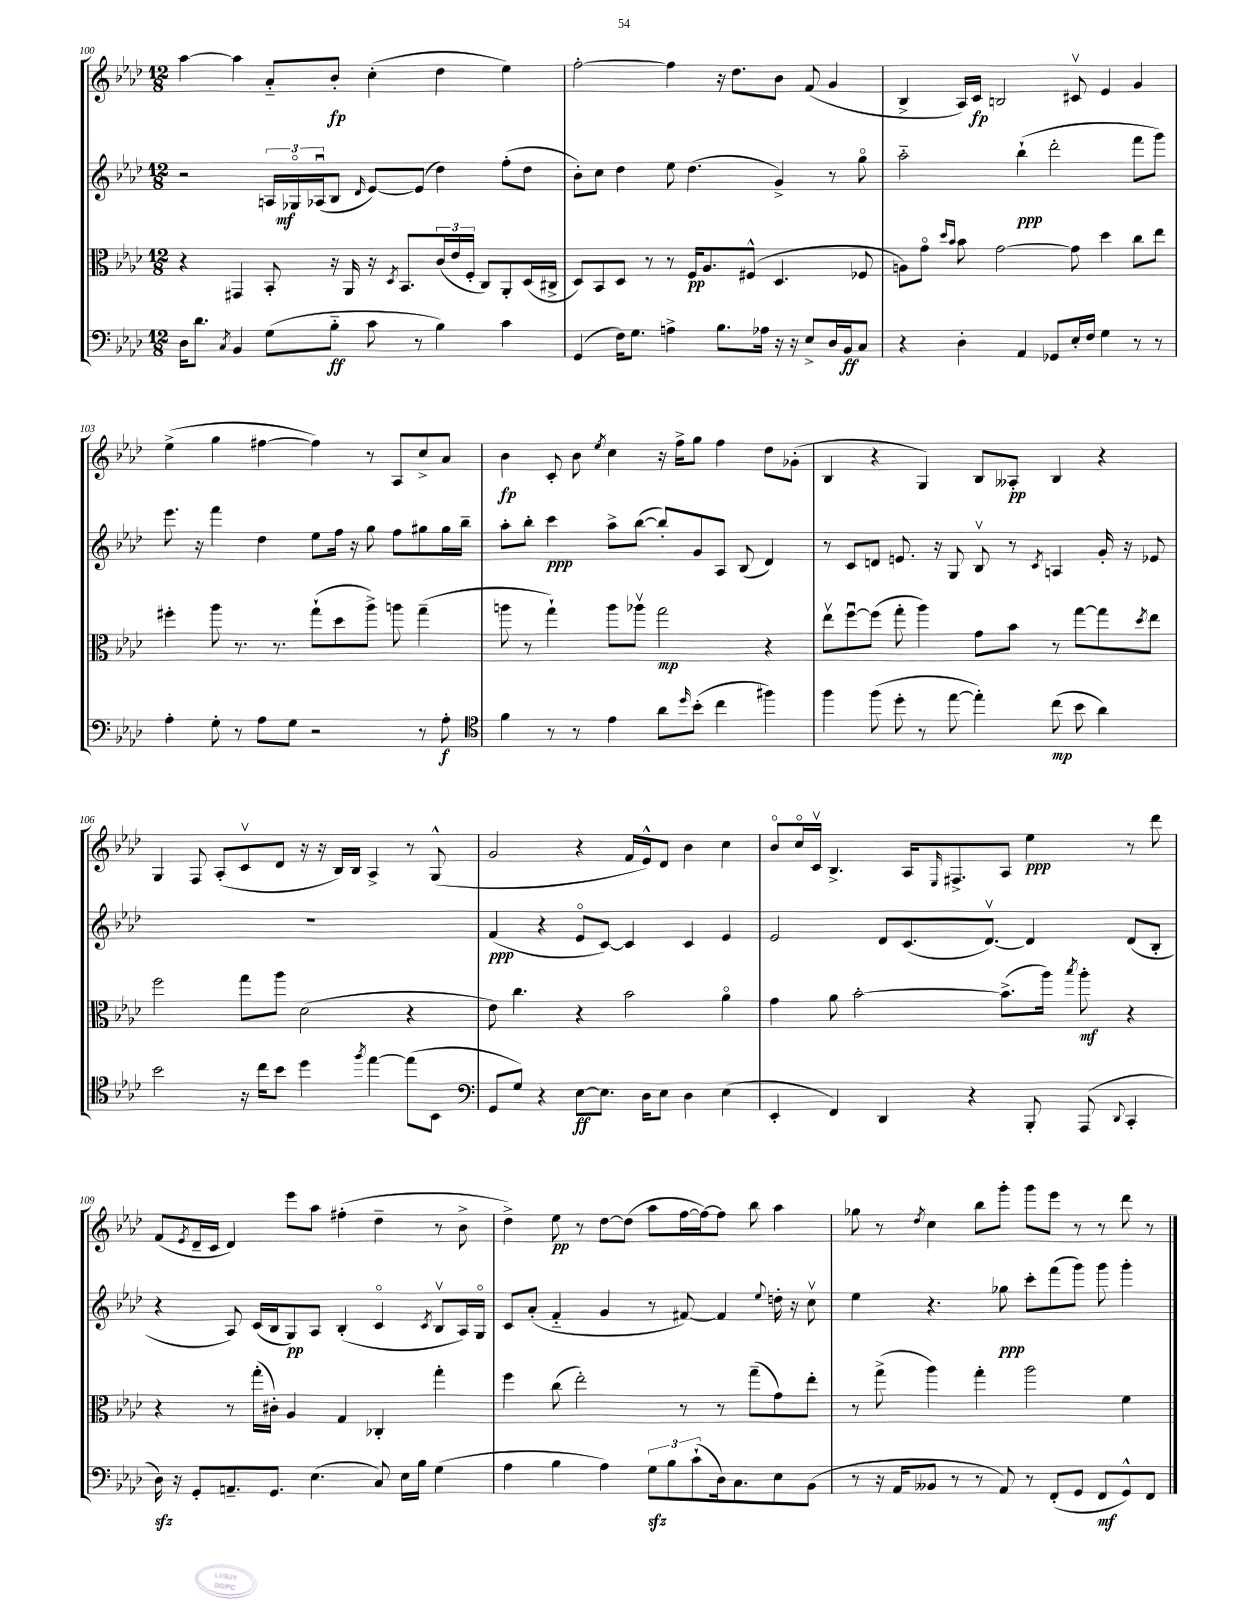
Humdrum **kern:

**kern	**kern	**kern	**kern
*staff4	*staff3	*staff2	*staff1
*clefF4	*clefC3	*clefG2	*clefG2
*k[b-e-a-d-]	*k[b-e-a-d-]	*k[b-e-a-d-]	*k[b-e-a-d-]
*M12/8	*M12/8	*M12/8	*M12/8
16D-	4r	2r	[4aa-
8.d-	.	.	.
8qC	.	.	.
4BB-	4GG#	.	4aa-]
(8G	8BB-'	24A	8a-'~
.	.	24G-o	.
.	.	(24A-u	.
8B-'~	16r	8B-	8b-'
.	16AA-	.	.
.	.	16qqd-	.
8c	16r	[8e-)	(4cc'
.	8qD-	.	.
.	8.BB-	.	.
8r	.	(8e-]	.
4B-)	(24c	4dd-)	4dd-
.	24e-	.	.
.	24F'	.	.
.	8C)	.	.
4c	8AA-'	(8ff'	4ee-)
.	(16D-	8dd-	.
.	16C#^	.	.
=	=	=	=
(4GG	8D-)	8b-')	[2ff'
.	8BB-	8cc	.
16F)	8D-	4dd-	.
8.G	.	.	.
.	8r	.	.
4A^	8r	8ee-	4ff]
.	16F	(4.dd-	.
.	8.A-	.	.
8.B-	.	.	16r
.	.	.	8.dd-
.	(8F#^^	.	.
16A-	.	.	.
16r	4.D-	4g^)	8b-
16r	.	.	.
8E-^	.	.	(8f
16D-	.	8r	4g
16BB-	.	.	.
8C	8F-	8ggo	.
=	=	=	=
4r	8A)	2aa-'~	4B-^
.	8go	.	.
.	16qqdd-	.	.
.	16qqb-	.	.
4D-'	8b-	.	16A-)
.	.	.	16c
.	[2g	.	2B
4AA-	.	(4bb-`	.
8GG-	.	2ddd-'	.
16E-'	8g]	.	8c#v
16F	.	.	.
4G	4dd-	.	4e-
8r	8cc	8fff	4g
8r	8ee-	8ggg)	.
=	=	=	=
4A-'	4ff#'	8.eee-	(4ee-^
.	.	16r	.
8G'	8aa-	4fff	4gg
8r	8.r	.	.
8A-	.	4dd-	[4ff#
.	8.r	.	.
8G	.	.	.
2r	(8gg`	8ee-	4ff#])
.	8dd-	16ff	.
.	.	16r	.
.	8aa-^)	8gg	8r
.	8aa	8ff	8A-
8r	(4gg~	8gg#	8cc^
8A-'	.	16gg#	8a-
.	.	16bb-~	.
=	=	=	=
*clefC4	*	*	*
4f	8aa	8aa-'	4b-
.	8r	8bb-'	.
8r	4gg`)	4ccc	8c'
8r	.	.	8b-
.	.	.	8qee-
4e-	8aa	8aa-^	4cc
.	8aa-v	([8bb-	.
8a-	2gg	8bb-'])	16r
.	.	.	16ff^
16qqdd-	.	.	.
(8b-'	.	8g	8gg
4cc	.	8A-	4ff
.	.	(8B-	.
4ff#)	4r	4d-)	8dd-
.	.	.	(8g-'
=	=	=	=
4ff	8ee-v	8r	4B-
.	[8ffu	8c	.
(8ff	(8ff]	8d	4r
8dd-'	8gg'	8.e	.
8r	4aa-)	.	4G)
.	.	16r	.
[8ee-	.	8G	.
4ee-'])	8g	8B-v	8B-
.	8b-	8r	8A--'
.	.	8qc	.
(8cc	8r	4A	4B-
8b-	[8gg	.	.
4a-)	8gg]	16g'	4r
.	.	16r	.
.	8qdd-	.	.
.	8ee-	8e-	.
=	=	=	=
2b-	2ff	1.r	4G
.	.	.	8F
.	.	.	(8A-'
16r	8gg	.	8cv
16cc	.	.	.
8b-	8aa-	.	8d-
4dd-	(2d-	.	16r
.	.	.	16r
.	.	.	16B-)
.	.	.	16B-
8qff	.	.	.
[4ee-	.	.	4A-^
(8ee-]	4r	.	8r
8BB-	.	.	(8G^^
=	=	=	=
*clefF4	*	*	*
8GG	8e-)	(4f	2g
8G)	4.cc	.	.
4r	.	4r	.
[8E-	4r	8e-o	4r
8.E-]	.	[8c)	.
.	2b-	4c]	16f
16D-	.	.	16e-^^)
8E-	.	.	8d-
4D-	.	4c	4b-
(4E-	4a-o	4e-	4cc
=	=	=	=
4EE-'	4g	2e-	8b-o
.	.	.	16cco
.	.	.	16cv
4FF)	8a-	.	4.B-^
.	[2b-'	.	.
4DD-	.	8d-	.
.	.	(8.c	16A-
.	.	.	16qqE-
.	.	.	8.F#^
4r	.	.	.
.	.	[8.d-v)	.
.	(8.b-^]	.	8A-
8BBB-'	.	4d-]	4ee-
.	16aa-)	.	.
.	8qbb-	.	.
(8AAA-	8aa-'	.	.
8qqDD-	.	.	.
4CC'	4r	(8d-	8r
.	.	8B-'	8ddd-
=	=	=	=
16D-)	4r	4r	(8f
16r	.	.	.
.	.	.	8qe-
8GG'	.	.	16d-~
.	.	.	16c
8.AA~	8r	8A-)	4d-)
.	(16gg'	(16c	.
8.GG	16c#')	16B-	.
.	4A-	8G)	8eee-
(4.E-	.	8A-	8aa-
.	4G	(4B-'	(4ff#'
8C)	4C-'	4co	4dd-~
16E-	.	.	.
16B-	.	.	.
.	.	8qc	.
(4G	4gg'	8B-v	8r
.	.	16A-)	8b-^
.	.	16Go	.
=	=	=	=
4A-	4ff	8c	4dd-^)
.	.	(8a-'	.
4B-	(8cc	4f'~	8ee-
.	2ee-')	.	8r
4A-)	.	4g	[8dd-
.	.	.	(8dd-]
12G	.	8r	8aa-
12B-	.	.	.
.	8r	[8f#)	[16ff
(12c`	.	.	.
.	.	.	16ff_)
16D-)	8r	4f#]	8ff]
8.C	.	.	.
.	(8gg~	.	8bb-
.	.	8qqee-	.
8E-	8g)	16dd'	4aa-
.	.	16r	.
(8BB-	8ee-'	8ccv	.
=	=	=	=
8r	8r	4ee-	8gg-
16r	(8gg^	.	8r
16AA-	.	.	.
.	.	.	8qdd-
8BB--	4aa-)	4.r	4cc
8r	.	.	.
8r	4gg'	.	8bb-
8AA-)	.	8gg-	8ggg'
8r	2aa-	8ccc'	8ggg
(8FF'	.	(8fff	8eee-
8GG	.	8ggg)	8r
8FF	.	8ggg	8r
8GG^^)	4f	4ggg'	8ddd-
8FF	.	.	8r
==	==	==	==
*-	*-	*-	*-
